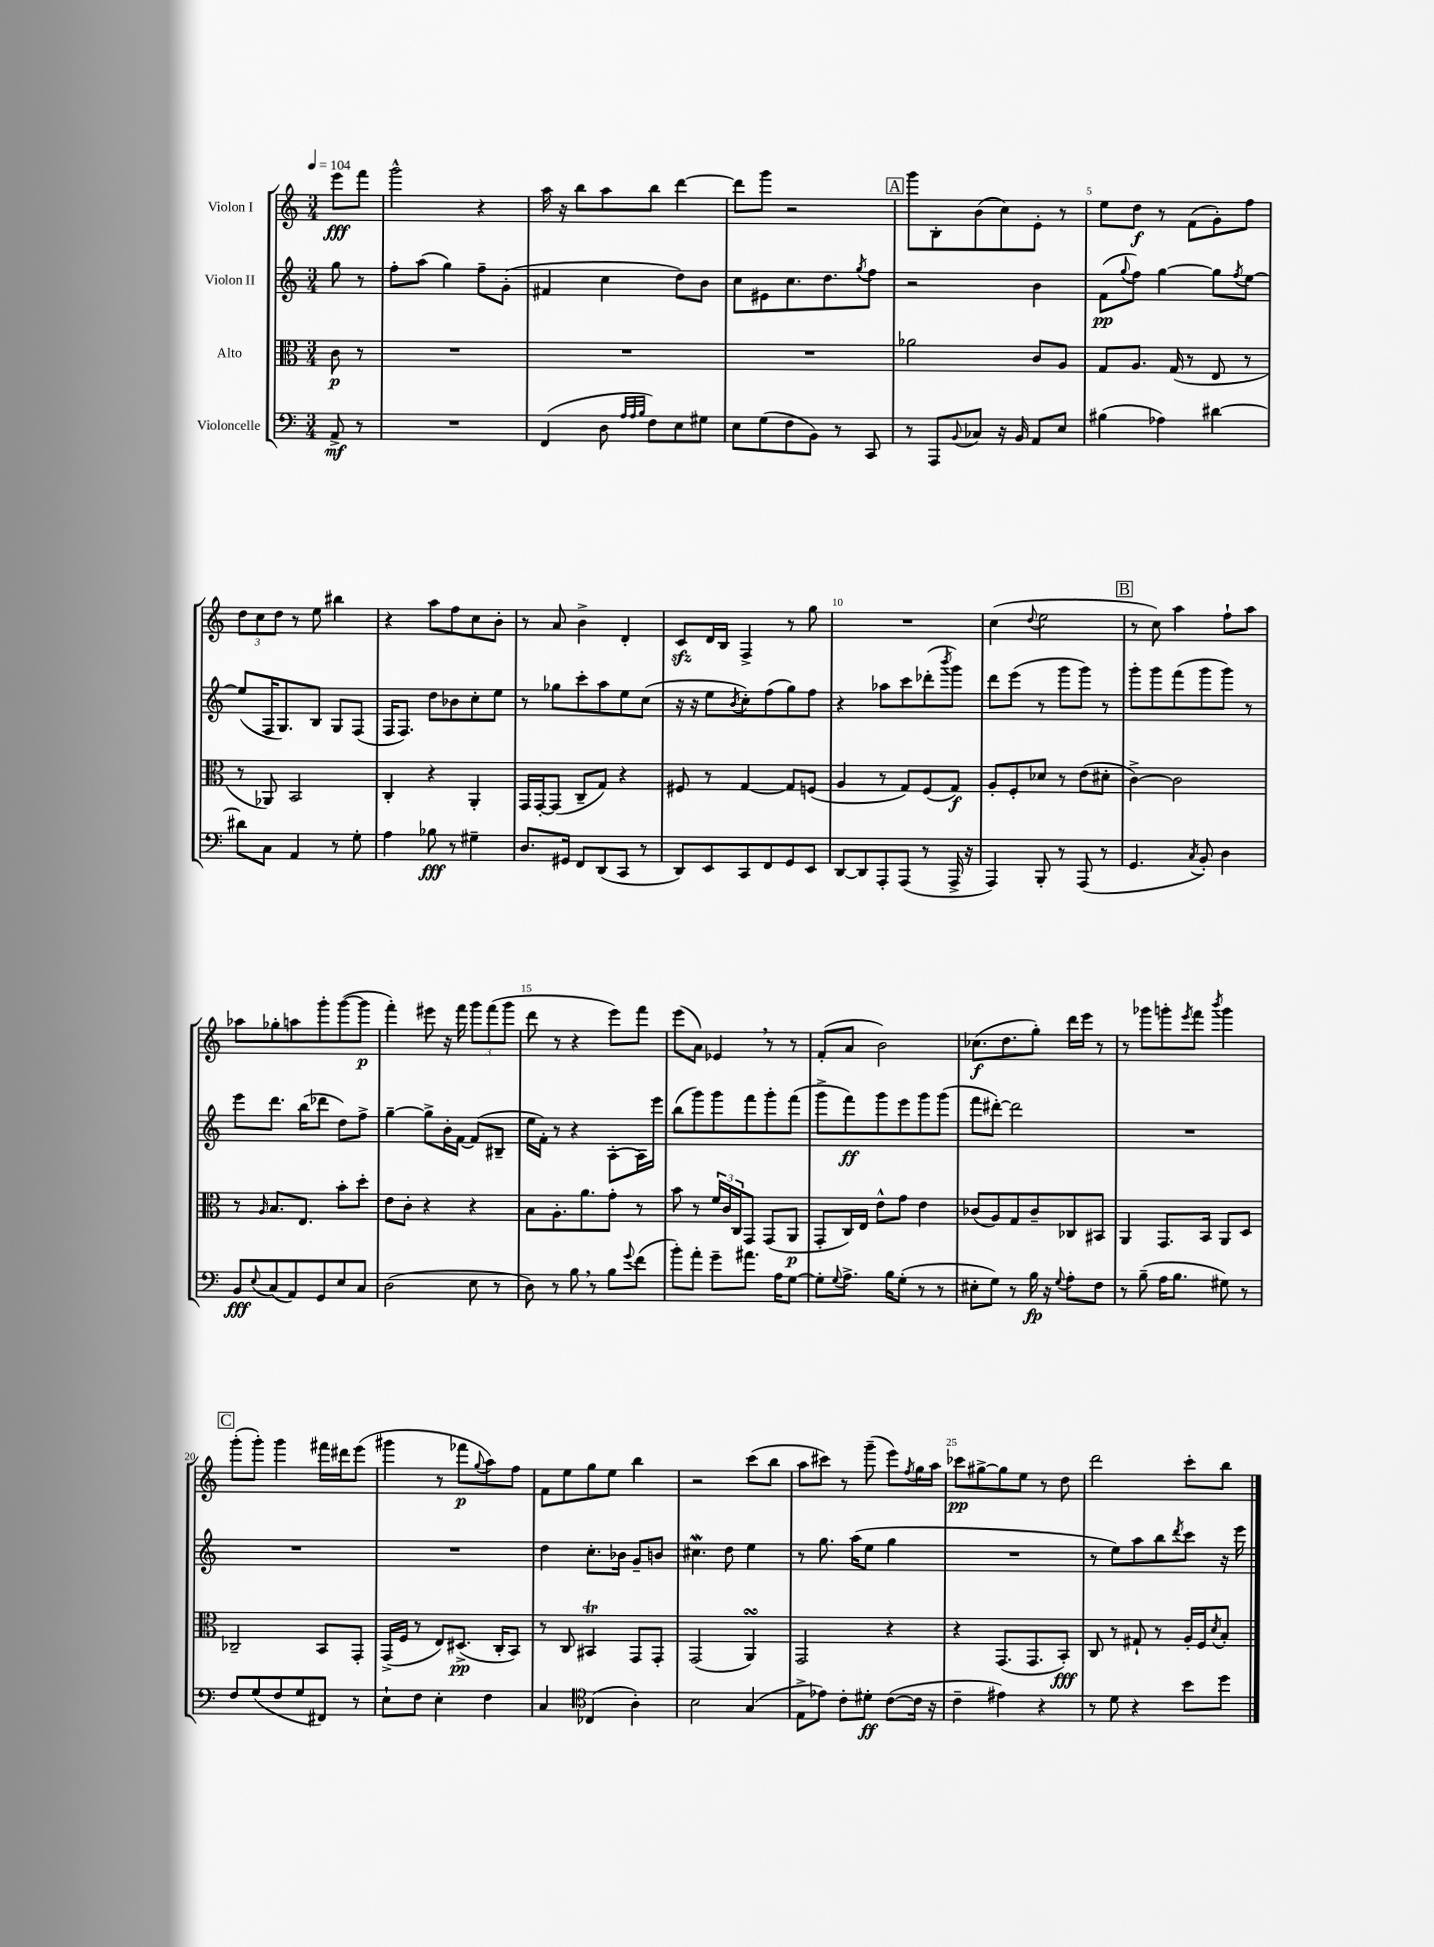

**kern	**dynam	**kern	**dynam	**kern	**dynam	**kern	**dynam
*part4	*part4	*part3	*part3	*part2	*part2	*part1	*part1
*staff4	*staff4	*staff3	*staff3	*staff2	*staff2	*staff1	*staff1
*I"Violoncelle	*	*I"Alto	*	*I"Violon II	*	*I"Violon I	*
*clefF4	*	*clefC3	*	*clefG2	*	*clefG2	*
*k[]	*	*k[]	*	*k[]	*	*k[]	*
*M3/4	*	*M3/4	*	*M3/4	*	*M3/4	*
*MM104	*	*MM104	*	*MM104	*	*MM104	*
=	=	=	=	=	=	=	=
8AA^/	mf	8c\	p	8gg\	.	8eee\L	fff
8r	.	8r	.	8r	.	8fff\J	.
=1	=1	=1	=1	=1	=1	=1	=1
2.r	.	2.r	.	8ff'\L	.	2ggg^^\	.
.	.	.	.	(8aa\J	.	.	.
.	.	.	.	4gg\)	.	.	.
.	.	.	.	8ff~\L	.	4r	.
.	.	.	.	(8g'\J	.	.	.
=2	=2	=2	=2	=2	=2	=2	=2
(4FF/	.	2.r	.	4f#X/	.	16aa\	.
.	.	.	.	.	.	16r	.
.	.	.	.	.	.	8bb\L	.
8D\	.	.	.	4cc\	.	8aa\	.
32qqA/LLL	.	.	.	.	.	.	.
32qqA/	.	.	.	.	.	.	.
32qqB/JJJ	.	.	.	.	.	.	.
8F\L)	.	.	.	.	.	8bb\J	.
8E\	.	.	.	8dd\L)	.	[4ddd\	.
8G#X\J	.	.	.	8b\J	.	.	.
=3	=3	=3	=3	=3	=3	=3	=3
8E\L	.	2.r	.	8cc\L	.	8ddd\L]	.
(8G\	.	.	.	8e#X\	.	8ggg\J	.
8F\	.	.	.	8.cc\	.	2r	.
8BB\J)	.	.	.	.	.	.	.
.	.	.	.	8.dd\	.	.	.
8r	.	.	.	.	.	.	.
.	.	.	.	8qgg/	.	.	.
8CC/	.	.	.	8ff\J	.	.	.
!!LO:REH:place=s1:t=A
=4	=4	=4	=4	=4	=4	=4	=4
8r	.	2a-X\	.	2r	.	8ggg\L	.
8AAA/L	.	.	.	.	.	8B'\	.
8qqBB/	.	.	.	.	.	.	.
8C-X/J	.	.	.	.	.	(8b\	.
16r	.	.	.	.	.	8cc\)	.
16BB/	.	.	.	.	.	.	.
8AA/L	.	8c/L	.	4b\	.	8e'\J	.
8E/J	.	8A/J	.	.	.	8r	.
=5	=5	=5	=5	=5	=5	=5	=5
(4B#X\	.	8G/L	.	(8f\L	pp	8ee\L	.
.	.	.	.	8qqgg/	.	.	.
.	.	8.A/J	.	8ff\J)	.	8dd\J	f
4A-X\)	.	.	.	[4gg\	.	8r	.
.	.	(16G/	.	.	.	.	.
.	.	8r	.	.	.	(8f\L	.
[4d#X\	.	8E/	.	8gg\L]	.	8g'\)	.
.	.	.	.	8qff/	.	.	.
.	.	8r	.	[8ee\J	.	8ff\J	.
!!LO:LB:g=z
=6	=6	=6	=6	=6	=6	=6	=6
8d#X\L]	.	8r	.	(8ee/L]	.	12dd\L	.
.	.	.	.	.	.	12cc\	.
8C\J	.	8AA-X/)	.	16F/K	.	.	.
.	.	.	.	.	.	12dd\J	.
.	.	.	.	8.G/)	.	.	.
4AA/	.	2BB/	.	.	.	8r	.
.	.	.	.	8B/J	.	8ee\	.
8r	.	.	.	8G/L	.	4bb#X\	.
8G'\	.	.	.	(8F/J	.	.	.
=7	=7	=7	=7	=7	=7	=7	=7
4A\	.	4C'/	.	16F/KL	.	4r	.
.	.	.	.	8.F/J)	.	.	.
8B-X\	fff	4r	.	8dd\L	.	8aa\L	.
8r	.	.	.	8b-X\	.	8ff\	.
4G#X~\	.	4AA'/	.	8cc'\	.	8cc\	.
.	.	.	.	8ee\J	.	8b'\J	.
=8	=8	=8	=8	=8	=8	=8	=8
8.D/L	.	16GG/LL	.	8r	.	8r	.
.	.	[16GG'/J	.	.	.	.	.
.	.	(8GG/J]	.	8gg-X\L	.	8a/	.
16GG#X/Jk	.	.	.	.	.	.	.
8FF/L	.	8C~/L	.	8ccc'\	.	4b^\	.
(8DD/	.	8G/J)	.	8aa\	.	.	.
8CC/J	.	4r	.	8ee\	.	4d'/	.
8r	.	.	.	(8cc\J	.	.	.
=9	=9	=9	=9	=9	=9	=9	=9
8DD/L)	.	8F#X/	.	16r	.	8czz/L	.
.	.	.	.	16r	.	.	.
8EE/	.	8r	.	8ee\L	.	16d/L	.
.	.	.	.	.	.	16B/JJ	.
.	.	.	.	8qb/	.	.	.
8CC/	.	[4G/	.	8cc'\)	.	4F^/	.
8FF/	.	.	.	(8ff\	.	.	.
8GG/	.	8G/L]	.	8gg\)	.	8r	.
8EE/J	.	(8Fn/J	.	8ff\J	.	8gg\	.
=10	=10	=10	=10	=10	=10	=10	=10
[8DD/L	.	4A/	.	4r	.	2.r	.
8DD/]	.	.	.	.	.	.	.
8AAA'/	.	8r	.	8aa-X\L	.	.	.
(8AAA/J	.	8G/L)	.	8ccc\	.	.	.
8r	.	(8F/	.	(8ddd-X'\	.	.	.
.	.	.	.	8qbbb/	.	.	.
16AAA^/	.	8G/J)	f	8ggg\J)	.	.	.
16r	.	.	.	.	.	.	.
=11	=11	=11	=11	=11	=11	=11	=11
4AAA/)	.	8A'/L	.	8ddd\L	.	(4cc\	.
.	.	8F'/	.	(8eee\J	.	.	.
.	.	.	.	.	.	8qqdd/	.
8BBB'/	.	8d-X/J	.	8r	.	2ee\	.
8r	.	8r	.	8ggg\L	.	.	.
(8AAA/	.	(8e\L	.	8ggg\J)	.	.	.
8r	.	8d#X'\J	.	8r	.	.	.
!!LO:REH:place=s1:t=B
=12	=12	=12	=12	=12	=12	=12	=12
4.GG/	.	[4c^\)	.	8ggg'\L	.	8r	.
.	.	.	.	8ggg\	.	8cc\)	.
.	.	2c\]	.	(8fff\	.	4aa\	.
8qC/	.	.	.	.	.	.	.
8BB'/)	.	.	.	8ggg\	.	.	.
4D\	.	.	.	8ggg\J)	.	8ff`\L	.
.	.	.	.	8r	.	8aa\J	.
!!LO:LB:g=z
=13	=13	=13	=13	=13	=13	=13	=13
8BB/L	fff	8r	.	8eee\L	.	8aa-X\L	.
8qqE/	.	16qqA/	.	.	.	.	.
(8C/	.	8.B/L	.	8.ddd\J	.	8gg-X'\	.
8AA/)	.	.	.	.	.	8aan\	.
.	.	8.E/J	.	(16bb\KL	.	.	.
8GG/	.	.	.	8ddd-X\J	.	8ggg'\	.
8E/	.	8b'\L	.	8dd\L)	.	([8ggg\	.
8C/J	.	8dd'\J	.	8ff^\J	.	8ggg\J]	p
=14	=14	=14	=14	=14	=14	=14	=14
(2D\	.	8e\L	.	[4gg~\	.	4fff'\)	.
.	.	8c'\J	.	.	.	.	.
.	.	4r	.	8gg^\L]	.	8eee#X\	.
.	.	.	.	16b'\L	.	16r	.
.	.	.	.	[16f\JJ	.	16fff\	.
8E\	.	4r	.	(8f/L]	.	12ggg\L	.
.	.	.	.	.	.	(12fff\	.
8r	.	.	.	8B#X~/J	.	.	.
.	.	.	.	.	.	12ggg\J	.
=15	=15	=15	=15	=15	=15	=15	=15
8D\)	.	8B\L	.	16ee\LL	.	8ddd\	.
.	.	.	.	16f'\JJ)	.	.	.
8r	.	8.A'\	.	8r	.	8r	.
8B,\	.	.	.	4r	.	4r	.
.	.	8.a\	.	.	.	.	.
8r	.	.	.	.	.	.	.
8B\L	.	8g'\J	.	[8A'\L	.	8eee\L)	.
8qqg/	.	.	.	.	.	.	.
(8f\J	.	8r	.	16A\L]	.	8fff\J	.
.	.	.	.	16eee\JJ	.	.	.
=16	=16	=16	=16	=16	=16	=16	=16
8b'\L)	.	8b\	.	(8bb\L	.	(8eee\L	.
8a'\J	.	8r	.	8ggg\)	.	8a\J)	.
8g~\L	.	24f/LL	.	8ggg\	.	4e-X,/	.
.	.	24c/	.	.	.	.	.
.	.	24C/J	.	.	.	.	.
8.a#X\J	.	8GG/J	.	8fff\	.	.	.
.	.	(8GG/L	.	8ggg'\	.	8r	.
16A\KL	.	.	.	.	.	.	.
[8G\J	.	8AA/J	p	(8fff\J	.	8r	.
=17	=17	=17	=17	=17	=17	=17	=17
8G'\L]	.	8GG'/L	.	8ggg^\L	.	(8f'/L	.
8qqG/	.	.	.	.	.	.	.
8.A^\J	.	16C/L)	.	8fff\)	ff	8a/J	.
.	.	16E/JJ	.	.	.	.	.
.	.	8e^^\L	.	8ggg\	.	2b\)	.
16B\KL	.	.	.	.	.	.	.
(8G'\J	.	8g\J	.	8eee\	.	.	.
8r	.	4e\	.	8ggg\	.	.	.
8r	.	.	.	(8ggg\J	.	.	.
=18	=18	=18	=18	=18	=18	=18	=18
8E#X'\L	.	(8c-X/L	.	8fff\L	.	(8.cc-X\L	f
8G\J)	.	8A/)	.	[8ddd#X'\J)	.	.	.
.	.	.	.	.	.	8.dd\	.
8r	.	8G/	.	2ddd#\]	.	.	.
16B\	fp	8c-~/	.	.	.	8gg'\J)	.
16r	.	.	.	.	.	.	.
8qqG/	.	.	.	.	.	.	.
8A'\L	.	8C-X/	.	.	.	16ddd\LL	.
.	.	.	.	.	.	16eee\JJ	.
8F\J	.	8BB#X/J	.	.	.	8r	.
=19	=19	=19	=19	=19	=19	=19	=19
8r	.	4AA/	.	2.r	.	8r	.
(8B~\	.	.	.	.	.	8ggg-X\L	.
16A\KL	.	8.GG/L	.	.	.	8gggn'\	.
8.B\J	.	.	.	.	.	.	.
.	.	.	.	.	.	8qeee/	.
.	.	.	.	.	.	8fff\J	.
.	.	16BB/Jk	.	.	.	.	.
.	.	.	.	.	.	8qbbb/	.
8G#X\)	.	8AA/L	.	.	.	4ggg\	.
8r	.	8D/J	.	.	.	.	.
!!LO:LB:g=z
!!LO:REH:place=s1:t=C
=20	=20	=20	=20	=20	=20	=20	=20
8F/L	.	2C-X~/	.	2.r	.	(8ggg'\L	.
(8G/	.	.	.	.	.	8ggg'\J)	.
8F/	.	.	.	.	.	4ggg\	.
8G/	.	.	.	.	.	.	.
8FF#X/J)	.	8BB/L	.	.	.	16fff#X\LL	.
.	.	.	.	.	.	16ddd#X\J	.
8r	.	8GG'/J	.	.	.	(8eee\J	.
=21	=21	=21	=21	=21	=21	=21	=21
8E`\L	.	(16GG^/LL	.	2.r	.	4ggg#X\	.
.	.	16F/JJ	.	.	.	.	.
8F\J	.	8r	.	.	.	.	.
4E'\	.	8E/L)	.	.	.	8r	.
.	.	(8.D#X^/J	pp	.	.	8fff-X\L	p
.	.	.	.	.	.	8qqgg/	.
4F\	.	.	.	.	.	8aa\)	.
.	.	16C'/KL	.	.	.	.	.
.	.	8BB/J)	.	.	.	8ff\J	.
=22	=22	=22	=22	=22	=22	=22	=22
4C/	.	8r	.	4dd\	.	8f\L	.
.	.	8C/	.	.	.	8ee\	.
*clefC4	*	*	*	*	*	*	*
(4C-X/	.	4BB#Xt/	.	8.cc'\L	.	8gg\	.
.	.	.	.	.	.	8ee\J	.
.	.	.	.	16b-X\Jk	.	.	.
4A'\)	.	8GG/L	.	8g~/L	.	4bb\	.
.	.	8GG'/J	.	8bn/J	.	.	.
=23	=23	=23	=23	=23	=23	=23	=23
2B\	.	(2GG/	.	4.cc#XW\	.	2r	.
.	.	.	.	8dd\	.	.	.
(4G/	.	4AAsSSS/)	.	4ee\	.	(8ccc\L	.
.	.	.	.	.	.	8bb\J	.
=24	=24	=24	=24	=24	=24	=24	=24
8E^\L	.	2GG/	.	8r	.	8aa\L	.
8e-X\J)	.	.	.	8.gg\	.	8ccc#X\J)	.
8c'\L	.	.	.	.	.	8r	.
.	.	.	.	(16aa\KL	.	.	.
8d#X'\J	ff	.	.	8ee\J	.	(8ggg~\	.
([8c\L	.	4r	.	4gg\	.	8eee\L)	.
.	.	.	.	.	.	8qff/	.
16c\Jk]	.	.	.	.	.	16gg\L	.
16r	.	.	.	.	.	16aa\JJ	.
=25	=25	=25	=25	=25	=25	=25	=25
4c~\	.	4r	.	2.r	.	8ccc-X\L	pp
.	.	.	.	.	.	[8gg#X^\	.
4e#X\)	.	(8.GG/L	.	.	.	8gg#\]	.
.	.	.	.	.	.	8ee\J	.
.	.	8.GG/	.	.	.	.	.
4r	.	.	.	.	.	8r	.
.	.	8BB'/J)	fff	.	.	8dd\	.
=26	=26	=26	=26	=26	=26	=26	=26
8r	.	8C/	.	8r	.	2ddd\	.
8d\	.	8r	.	8ee\L)	.	.	.
4r	.	8G#X`/	.	8aa\	.	.	.
.	.	8r	.	8bb\	.	.	.
.	.	.	.	8qddd/	.	.	.
8b\L	.	16A'/LL	.	8ccc\J	.	8ccc'\L	.
.	.	16F/J	.	.	.	.	.
.	.	8qd/	.	.	.	.	.
8dd\J	.	8B'/J	.	16r	.	8bb\J	.
.	.	.	.	16eee\	.	.	.
==	==	==	==	==	==	==	==
*-	*-	*-	*-	*-	*-	*-	*-
